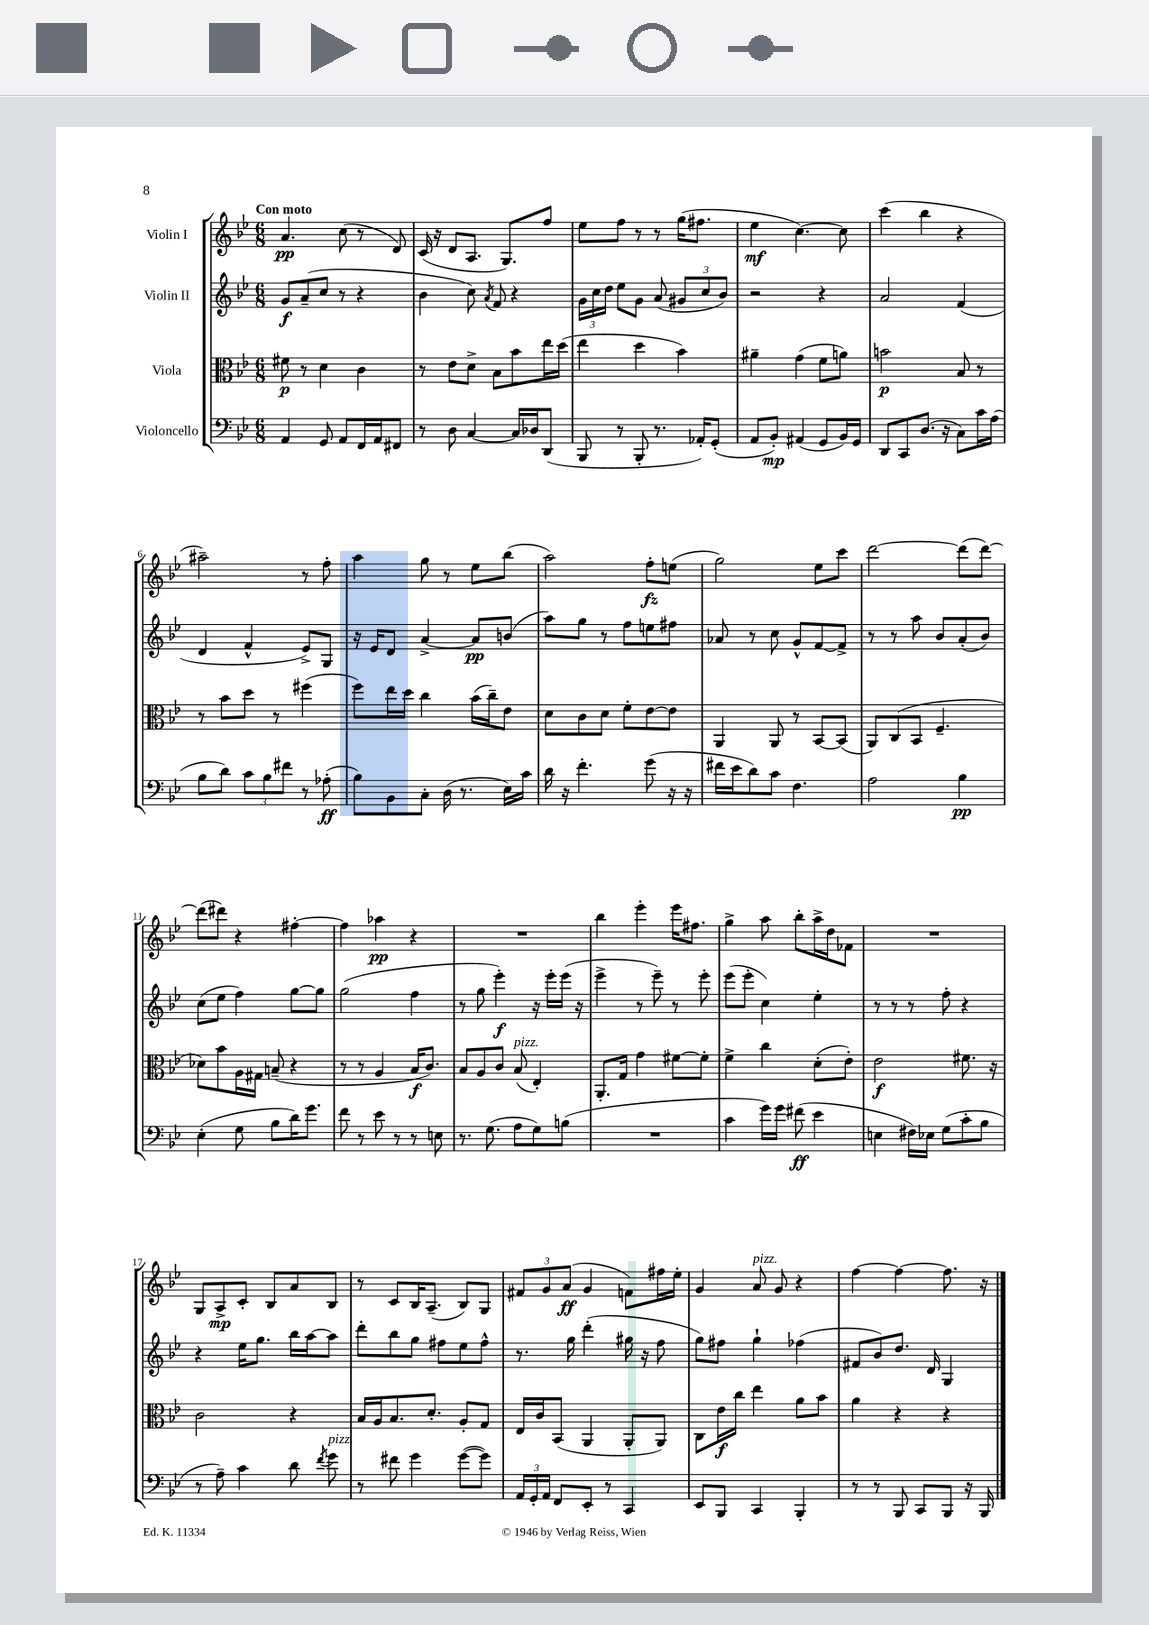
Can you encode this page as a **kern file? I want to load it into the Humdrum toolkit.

**kern	**kern	**kern	**kern
*staff4	*staff3	*staff2	*staff1
*clefF4	*clefC3	*clefG2	*clefG2
*k[b-e-]	*k[b-e-]	*k[b-e-]	*k[b-e-]
*M6/8	*M6/8	*M6/8	*M6/8
4AA/	8f#\	8g/L	4.a/
.	8r	(8a~/	.
8GG/	4d\	8cc/J	.
8AA/L	.	8r	(8cc\
16FF/L	4c\	4r	8r
16AA/J	.	.	.
8FF#/J	.	.	8d/)
=	=	=	=
8r	8r	4b-\	(16c/
.	.	.	16r
8D\	8e-\L	.	8d/L
[4C/	8d^\J	8cc\)	8.A/J
.	.	8qa/	.
.	8B-\L	8f/	.
.	.	.	8.G/L)
16C/]LL	8b-\	4r	.
16D-/J	.	.	.
(8DD/J	16ee-\L	.	8ff/J
.	(16dd\JJ	.	.
=	=	=	=
8BBB-/	4ee-\	24g\LL	8ee-\L
.	.	24cc\	.
.	.	24dd\JJ	.
8r	.	8ee-\L	8ff\J
8BBB-'/	4dd\	8g\J	8r
8.r	.	(8a/	8r
.	4b-\)	12g#/L	(16gg\LK
16AA-'/LK)	.	.	8.ff#\J
.	.	12cc/	.
(8GG'/J	.	.	.
.	.	12b-/J)	.
=	=	=	=
8AA/L	4a#~\	2r	4ee-\
8BB-'/J)	.	.	.
(4AA#/	(4g\	.	[4.cc\)
8GG/L	8f\L	4r	.
16BB-/L)	8a\J)	.	8cc\]
16GG/JJ	.	.	.
=	=	=	=
8DD/L	2b\	2a/	(4ccc\
8CC/	.	.	.
(8.D/J	.	.	4bb-\
16r	.	.	.
8C\L)	8B-/	(4f/	4r
16c\L	8r	.	.
(16A\JJ	.	.	.
=	=	=	=
8B-\L	8r	4d/	2aa#~\)
8d\J)	8b-\L	.	.
12c\L	8dd\J	4f^^/	.
12B-\	.	.	.
.	8r	.	.
12f#\J	.	.	.
8r	(4ff#\	8e-^/L)	8r
(8A-'\	.	8G/J	8ff'\
=	=	=	=
8B-\L)	8ff\L)	16r	4aa\
.	.	16e-/LK	.
8BB-\	16ee-\L	8d/J	.
.	16dd\JJ	.	.
8C'\J	4cc\	[4a^/	8gg\
(16D\	.	.	8r
8.r	.	.	.
.	(16b-\LL	8a/]L	8ee-\L
.	16cc~\J)	.	.
16E-\LL)	8e-\J	(8b/J	(8bb-\J
16c\JJ	.	.	.
=	=	=	=
16d\	8d\L	8aa\L)	2aa\)
16r	.	.	.
4.f'\	8c\	8gg\J	.
.	8d\J	8r	.
.	8f'\L	8ff\L	.
(8g\	[8e-\	8ee\	8ff'\L
16r	8e-\]J	8ff#\J	(8ee\J
16r	.	.	.
=	=	=	=
16f#\LL	4AA/	8a-/	2gg\)
16e-\J	.	.	.
8d\)	.	8r	.
8c\J	8AA/	8cc\	.
4.F\	8r	8g^^/L	.
.	[8BB-/L	[8f/	8ee-\L
.	(8BB-/]J	8f^/]J	8ccc\J
=	=	=	=
2A\	8AA/L)	8r	[2ddd\
.	(8C/	8r	.
.	8BB-/J	8aa\	.
.	4.F~/	8b-/L	.
4B-\	.	(8a'/	(8ddd\]L
.	.	8b-/J)	[8ddd\J)
=	=	=	=
(4E-'\	8d-\L)	(8cc\L	(8ddd\]L
.	8b-\	8ee-\J	8ddd#\J)
8G\	16A\L	4ff\)	4r
.	16G#\JJ	.	.
8B-\L	(8B~/	.	.
16d\K)	4r	[8gg\L	[4ff#'\
8.g\J	.	.	.
.	.	8gg\]J	.
=	=	=	=
8f\	8r	(2gg\	4ff#\]
8r	8r	.	.
8e-\	4A/	.	4aa-\
8r	.	.	.
8r	16B-/LK	4ff\	4r
.	8.c/J)	.	.
8E\	.	.	.
=	=	=	=
8.r	8B-/L	8r	2.r
.	8A/	8gg\	.
(8.G\	.	.	.
.	8c/J	4eee-'\)	.
8A\L	(8B-/	.	.
8G\)	4E-'/)	16r	.
.	.	16eee-'\LL	.
(8B\J	.	(16eee-\JJ	.
.	.	16r	.
=	=	=	=
2.r	8.AA'/L	4eee-^\	4bb-\
.	16G/Jk	.	.
.	4g\	8r	4eee-'\
.	.	8eee-~\)	.
.	[8f#\L	8r	16eee-\LK
.	.	.	8.ff#\J
.	8f#'\]J	8eee-'\	.
=	=	=	=
4c\	4f^\	(8eee-\L	4gg^\
.	.	8eee-'\J	.
16g\LL)	4cc\	4cc\)	8aa\
16g\JJ	.	.	.
(8f#\	.	.	8bb-'\L
4e-\	(8d'\L	4ee-'\	16aa^\L
.	.	.	16dd\J
.	8e-'\J)	.	8f-\J
=	=	=	=
4E\	2e-\	8r	2.r
.	.	8r	.
16F#\LL)	.	8r	.
16E-\JJ	.	.	.
(8G\L	.	8ff'\	.
8c'\	8.f#\	4r	.
8B-\J	.	.	.
.	16r	.	.
=	=	=	=
8r	2c\	4r	8G/L
8A~\)	.	.	8A^/
4c\	.	16ee-\LK	8c'/J
.	.	8.gg\J	.
.	.	.	8B-/L
8d\	4r	16bb-\LL	8a/
.	.	[16aa\J	.
8qf/	.	.	.
8g\	.	8aa\]J	8B-/J
=	=	=	=
8r	16B-/LL	8ddd'\L	8r
.	16A/J	.	.
8f#\	8.B-/	8bb-\	8c/L
4g\	.	8gg\J	16B-/K
.	8.d'/J	.	(8.A~/J
.	.	8ff#\L	.
([8g\L	8A'/L	8ee-\	8B-/L)
8g\]J)	8G/J	8ff#^^\J	8G/J
=	=	=	=
24AA/LL	16E-/LL	8.r	12f#/L
24GG'/	.	.	.
.	16c/J	.	.
24AA/JJ	.	.	12g/
8FF/L	(8BB-/J	.	.
.	.	.	(12a/J
.	.	16gg\	.
8EE-'/J	4AA/	(4ddd'\	4g/
8r	.	.	.
4CC/	8AA'/L	16gg#\	8f\L)
.	.	16r	.
.	8AA/J)	8ff\	16ff#\L
.	.	.	16ee-'\JJ
=	=	=	=
8EE-/L	8C\L	8gg\L)	4g/
8BBB-/J	16e-\L	8ff#\J	.
.	16cc\JJ	.	.
4CC/	4ee-\	4gg`\	8a/
.	.	.	8g/
4BBB-'/	8a\L	(4ff-\	4r
.	8b-\J	.	.
=	=	=	=
8r	4a\	8f#/L	[4ff\
8r	.	8b-/)	.
8BBB-/	4r	8.dd/J	4ff\_
8CC/L	.	.	.
.	.	16d/	.
8BBB-/J	4r	4G/	8.ff\]
16r	.	.	.
16BBB-/	.	.	16r
==	==	==	==
*-	*-	*-	*-
